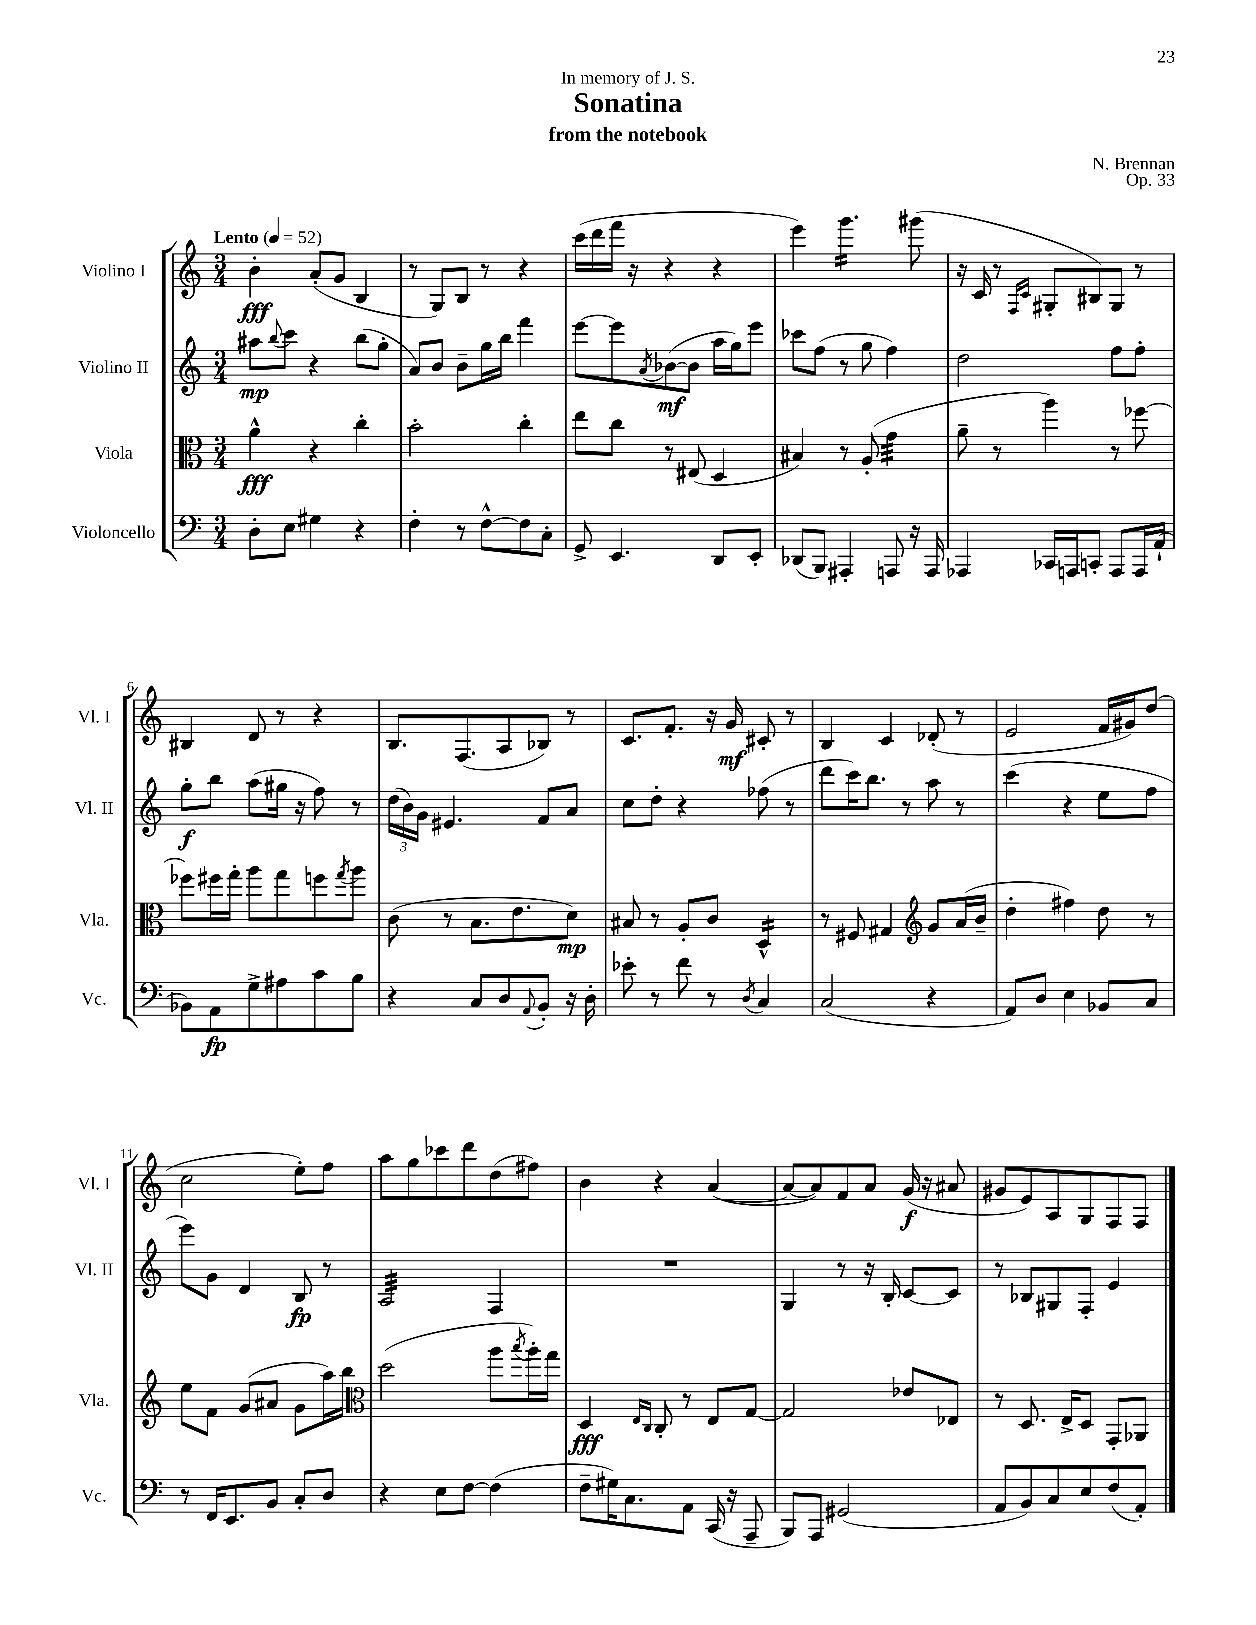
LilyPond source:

\header { title = "Sonatina" composer = "N. Brennan" subtitle = "from the notebook" dedication = "In memory of J. S." opus = "Op. 33" }
<<
\new StaffGroup <<
\new Staff = "s0" \with { instrumentName = "Violino I" shortInstrumentName = "Vl. I" } {
    \clef treble \key c \major \numericTimeSignature \time 3/4 \tempo "Lento" 4 = 52
    b'4-.\fff a'8-.( g'8 b4 |
    r8 g8) b8 r8 r4 |
    c'''16( d'''16 f'''16 r16 r4 r4 |
    e'''4) g'''4.:16 gis'''8( |
    r16 c'16 r8 \grace { f16 c'16 } gis8-. bis8) gis8 r8 |
    bis4 d'8 r8 r4 |
    b8. f8.( a8 bes8) r8 |
    c'8. f'8.-. r16 g'16\mf cis'8-. r8 |
    b4 c'4 des'8-.( r8 |
    e'2 f'16 gis'16) d''8( |
    c''2 e''8-.) f''8 |
    a''8 g''8 ces'''8 d'''8 d''8( fis''8) |
    b'4 r4 a'4~( |
    a'8~ a'8) f'8 a'8 g'16\f( r16 ais'8 |
    gis'8 e'8) a8 g8 f8 f8 \bar "|." |
}
\new Staff = "s1" \with { instrumentName = "Violino II" shortInstrumentName = "Vl. II" } {
    \clef treble \key c \major \numericTimeSignature \time 3/4
    ais''8\mp \appoggiatura { b''8 } c'''8 r4 b''8( g''8-. |
    a'8) b'8 b'8-- g''16 b''16 f'''4 |
    e'''8~ e'''8 \acciaccatura { a'8 } bes'8~\mf( bes'8 a''16 g''16) e'''8 |
    ces'''8 f''8( r8 g''8 f''4) |
    d''2 f''8 f''8-. |
    g''8-.\f b''8 a''8( gis''16 r16 f''8) r8 |
    \tuplet 3/2 { d''16( b'16) g'16 } eis'4. f'8 a'8 |
    c''8 d''8-. r4 fes''8( r8 |
    d'''8 c'''16) b''8. r8 a''8 r8 |
    c'''4( r4 e''8 f''8 |
    e'''8) g'8 d'4 b8\fp r8 |
    a2:32 f4 |
    R2. |
    g4 r8 r16 b16-. c'8~ c'8 |
    r8 bes8 gis8 f8-. e'4 \bar "|." |
}
\new Staff = "s2" \with { instrumentName = "Viola" shortInstrumentName = "Vla." } {
    \clef alto \key c \major \numericTimeSignature \time 3/4
    a'4-^\fff r4 c''4-. |
    b'2-. c''4-. |
    e''8 c''8 r8 eis8( d4 |
    bis4) r8 a8-.( g'4:32 |
    a'8-- r8 a''4) r8 fes''8~ |
    fes''8 fis''16 g''16-. a''8 g''8 f''8 \acciaccatura { g''8 } a''8 |
    c'8( r8 b8. e'8. d'8\mp) |
    bis8 r8 a8-. c'8 d4:16-^ |
    r8 fis8 gis4 \clef treble g'8 a'16( b'16-- |
    d''4-. fis''4) d''8 r8 |
    e''8 f'8 g'8( ais'8 g'8 a''16) b''16 |
    \clef alto d''2( a''8 \acciaccatura { b''8 } a''16-.) g''16 |
    d4\fff \grace { e16 c16 } c8-. r8 e8 g8~ |
    g2 ees'8 ees8 |
    r8 d8. e16-> d8 g,8-. aes,8 \bar "|." |
}
\new Staff = "s3" \with { instrumentName = "Violoncello" shortInstrumentName = "Vc." } {
    \clef bass \key c \major \numericTimeSignature \time 3/4
    d8-. e8 gis4 r4 |
    f4-. r8 f8~-^ f8 c8-. |
    g,8-> e,4. d,8 e,8-. |
    des,8( b,,8) ais,,4-. a,,8 r16 a,,16 |
    aes,,4 ces,16 a,,16 c,8-. a,,8 a,,16 a,16-!( |
    bes,8) a,8\fp g8-> ais8 c'8 b8 |
    r4 c8 d8 \appoggiatura { a,8 } b,8-. r16 d16-. |
    ees'8-. r8 f'8 r8 \acciaccatura { d8 } c4 |
    c2( r4 |
    a,8) d8 e4 bes,8 c8 |
    r8 f,16 e,8. b,8 c8-. d8 |
    r4 e8 f8~ f4( |
    f8-- gis16) c8. a,8 c,16( r16 a,,8-- |
    b,,8) a,,8 gis,2( |
    a,8 b,8) c8 e8 f8( a,8-.) \bar "|." |
}
>>
>>
